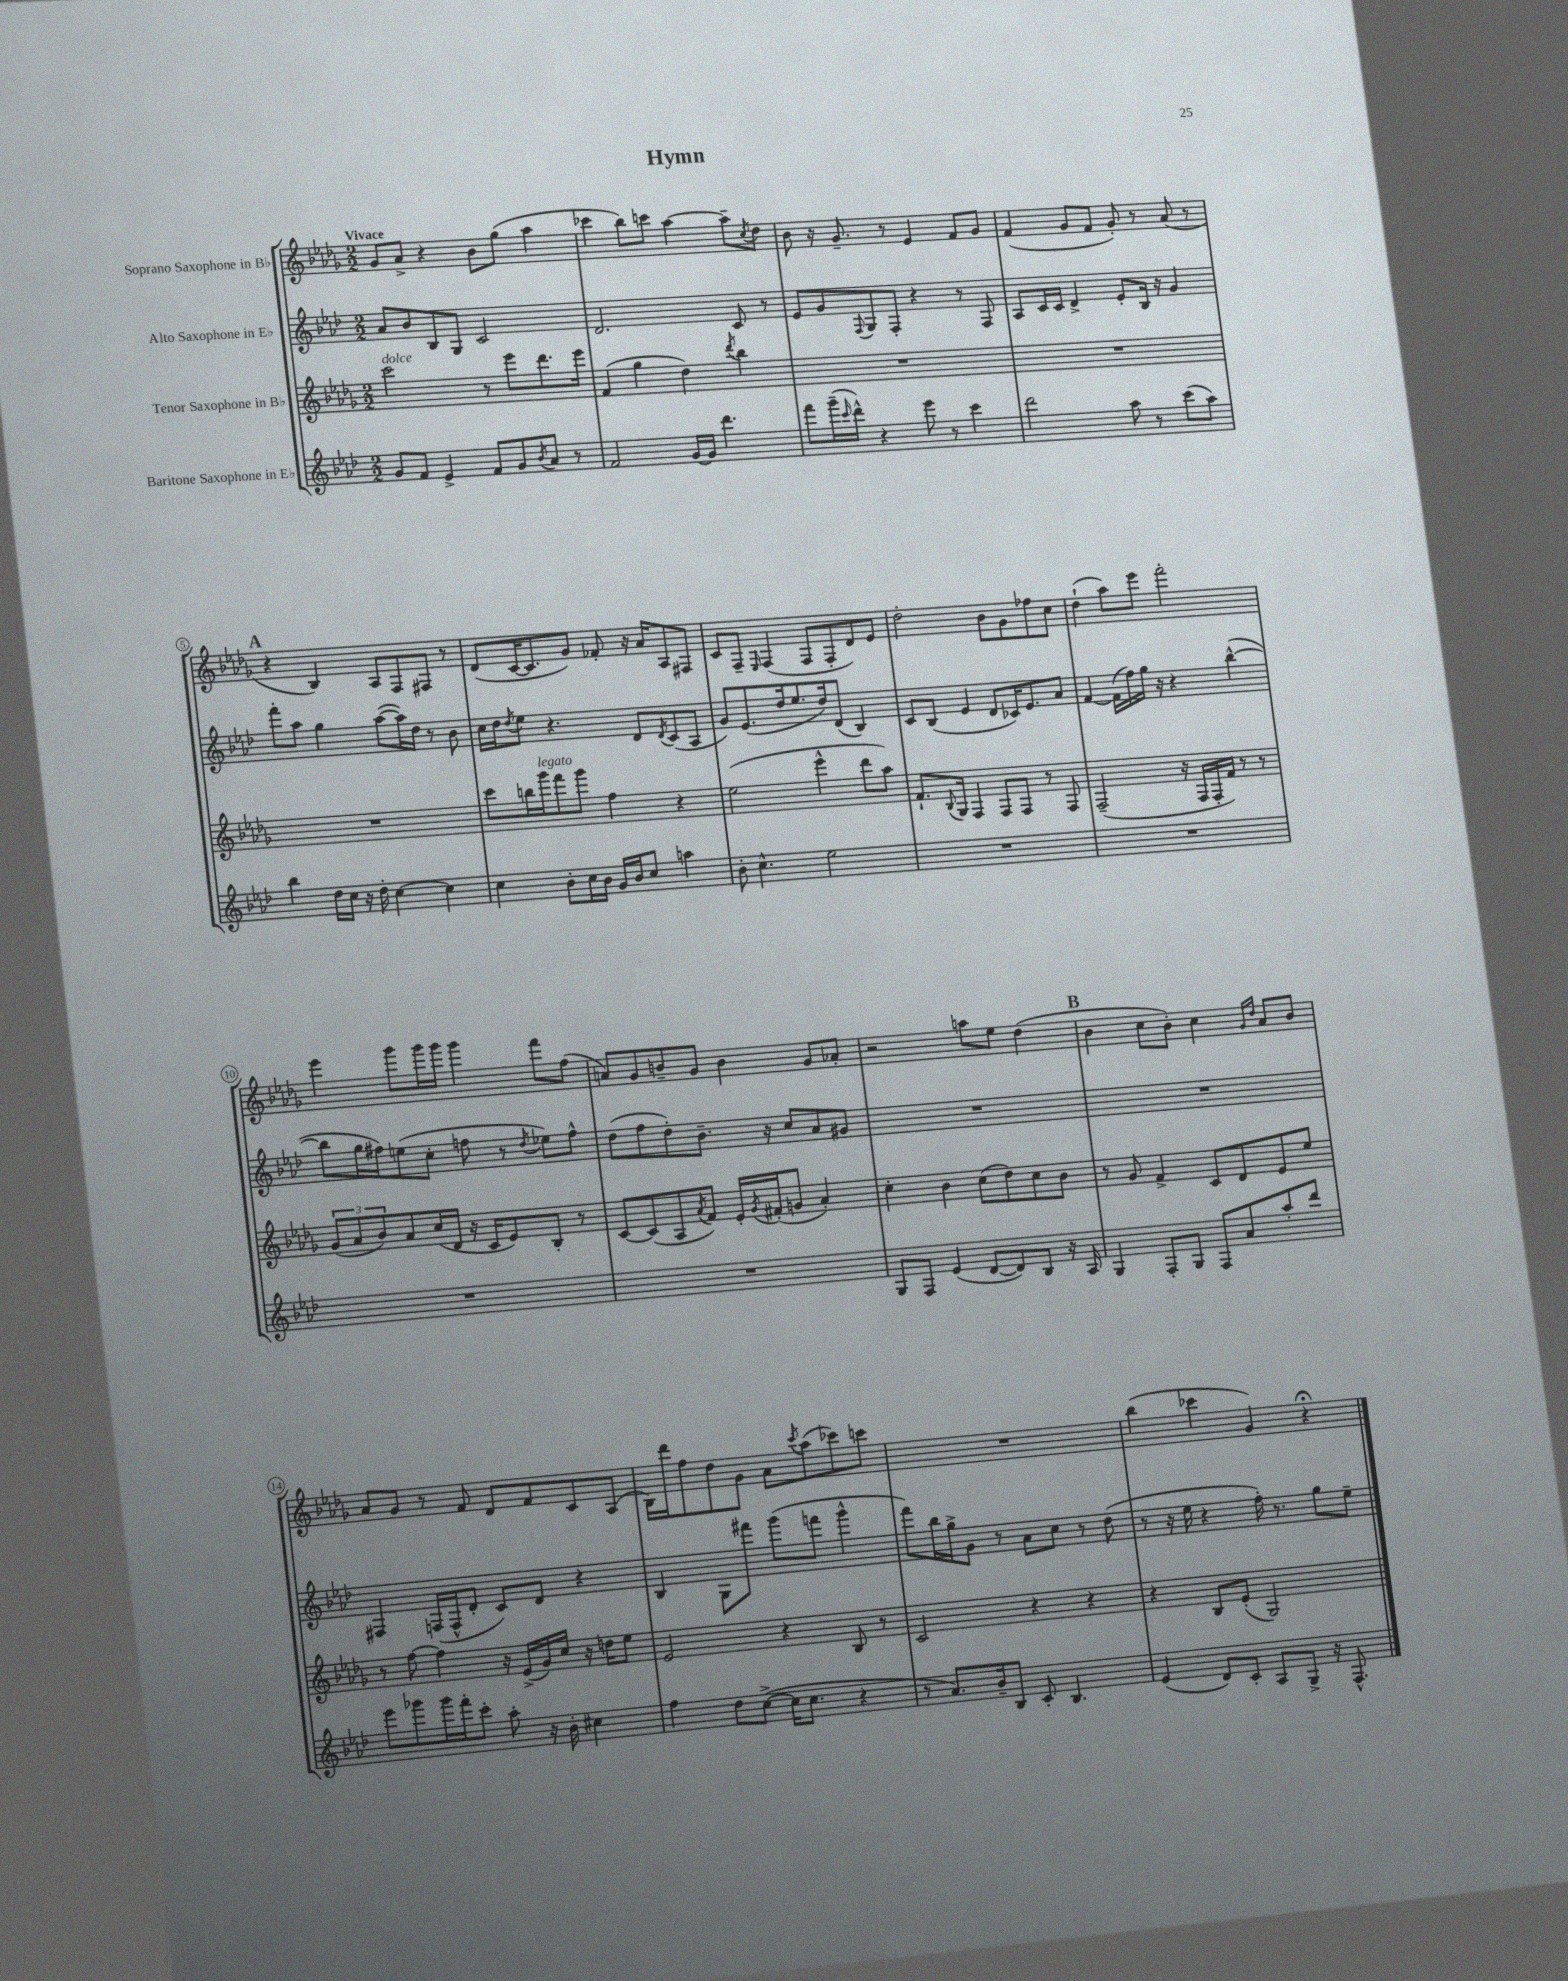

**kern	**kern	**kern	**kern
*part4	*part3	*part2	*part1
*staff4	*staff3	*staff2	*staff1
*I"Baritone Saxophone in E♭	*I"Tenor Saxophone in B♭	*I"Alto Saxophone in E♭	*I"Soprano Saxophone in B♭
*clefG2	*clefG2	*clefG2	*clefG2
*k[b-e-a-d-]	*k[b-e-a-d-g-]	*k[b-e-a-d-]	*k[b-e-a-d-g-]
*M2/2	*M2/2	*M2/2	*M2/2
=1	=1	=1	=1
!	!	!	!LO:TX:a:B:t=Vivace
!	!LO:TX:a:i:t=dolce	!	!
8g/L	2ccc\	8a-/L	8g-/L
8f/J	.	8b-/	8a-^/J
4e-^/	.	8B-/	4r
.	.	8G/J	.
8f/L	8r	2c/	8b-\L
8g/	8eee-\L	.	(8gg-\J
8qb-/	.	.	.
8a-/J	8.ddd-\	.	4aa-\
8r	.	.	.
.	16eee-\Jk	.	.
=2	=2	=2	=2
2f/	(4f/	2.d-/	4ccc-X\
.	4gg-\	.	8bb-\L)
.	.	.	8cccn\J
[16g/LL	4dd-\)	.	[4aa-\
16g/JJ]	.	.	.
4.ddd-\	.	.	.
.	8qddd-/	.	.
.	4bb-\	8c/	8aa-~\L]
.	.	.	8qcc/
.	.	8r	8dd-\J
=3	=3	=3	=3
8fff\L	1r	8e-/L	8b-\
(16ggg~\L	.	8g/	16r
16qqccc/	.	.	.
16ddd-^^\JJ)	.	.	8.g-~/
.	.	8qqF/	.
4r	.	8G/	.
.	.	8F'/J	8r
8eee-\	.	4r	4e-/
8r	.	.	.
4ccc\	.	8r	8f/L
.	.	8F/	8g-/J
=4	=4	=4	=4
2ddd-\	1r	8A-/L	(4f/
.	.	16c/L	.
.	.	16c/JJ	.
.	.	4d-^/	8g-/L
.	.	.	8f/J
8aa-\	.	8e-'/L	8g-'/)
8r	.	16B-/Jk	8r
.	.	16r	.
(8ccc\L	.	4g/	(8a-/
8aa-\J)	.	.	8r
!!LO:LB:g=z
!!LO:REH:place=s1:t=A
=5	=5	=5	=5
4bb-\	1r	8fff'\L	4r
.	.	8aa-\J	.
16dd-\LL	.	4gg\	4B-/)
16cc\JJ	.	.	.
16r	.	.	.
16dd-'\	.	.	.
[4cc\	.	([8aa-\L	8A-/L
.	.	16aa-\L])	8F/
.	.	16dd-\JJ	.
4cc\]	.	8r	8F#X/J
.	.	8b-\	8r
=6	=6	=6	=6
4cc\	8ccc\L	16cc\LL	(8d-/L
.	.	16dd-\J	.
.	.	8qdd-/	.
.	16bbn\L	8ee-\J	[16c/K
!	!LO:TX:a:i:t=legato	!	!
.	16ggg-\J	.	8.c/]
8b-'\L	8fff\	4.r	.
16cc\L	8ggg-\J	.	8g-/J)
16b-\JJ	.	.	.
16g/LL	4ff\	.	8f-X'/
16b-/J	.	.	.
8cc/J	.	8d-/L	16r
.	.	.	16a-/KL
.	.	8qd-/	.
4aan\	4r	(8c/	8A-/
.	.	8A-/J	8F#X/J
=7	=7	=7	=7
8b-'\	(2ee-\	8g/L)	8c/L
4.cc^^\	.	(8.e-/	8F~/J
.	.	.	16qqE-/
.	.	.	(4F/
.	.	16dd-/k	.
.	.	8.ee-/	.
2ee-\	4eee-^^\	.	8F/L
.	.	16dd-/k)	.
.	.	(8d-/J	8F'/
.	8ddd-\L	4B-/)	8d-/)
.	8aa-\J)	.	8e-/J
=8	=8	=8	=8
1r	8.f`/L	8c/L	2dd-'\
.	.	(8B-/J	.
.	8qqB-/	.	.
.	16G-/Jk	.	.
.	4F/	4e-/	.
.	8F/L	8d-/L	8b-\L
.	8F/J	16c-X/K)	8g-\
.	.	8.e-/	.
.	8r	.	8ff-X\
.	8F/	8a-/J	8cc\J
=9	=9	=9	=9
1r	(2F~/	[4f/	(4dd-`\
.	.	(16f\LL]	8aa-\L)
.	.	16ff\)	.
.	.	16gg\JJ	8eee-\J
.	.	16r	.
.	16r	4r	2fff'\
.	16F/LL	.	.
.	16F'/	.	.
.	16f/JJ)	.	.
.	8r	([4bb-^^\	.
.	8r	.	.
!!LO:LB:g=z
=10	=10	=10	=10
1r	(12g-/L	8bb-\L]	4eee-\
.	12a-/	.	.
.	.	16gg\L	.
.	12b-/)	.	.
.	.	16ff#X\J)	.
.	8a-/	(8een\	8ggg-\L
.	(16cc/L	8cc'\J	16ggg-\L
.	16d-/JJ	.	16ggg-\JJ
.	16r	8ffn\	4ggg-\
.	16c/KL	.	.
.	8e-/)	8r	.
.	.	8qdd-/	.
.	8B-'/J	8ee-X\L)	8fff\L
.	8r	8ff^^\J	(8ff\J
=11	=11	=11	=11
1r	[8c/L	(8dd-\L	8an/L)
.	(8c/]	8ff\	8g-/
.	8A-/	8dd-'\)	8bn~/
.	8qa-/	.	.
.	8f/J)	8.b-~\J	8g-/J
.	16e-'/LL	.	4b\
.	8qg-/	.	.
.	(16f#X'/J	16r	.
.	8gn/J	8cc/L	.
.	4a-'/)	8a-/	8g-/L
.	.	8g#X/J	8a-X'/J
=12	=12	=12	=12
8G/L	4cc'\	1r	2r
8F/J	.	.	.
(4e-/	4b-\	.	.
[8d-/L	(8cc\L	.	8aan\L
8d-/])	8dd-\)	.	8ee-\J
8B-/J	8cc\	.	(4dd-\
16r	8b-\J	.	.
16A-/	.	.	.
!!LO:REH:place=s1:t=B
=13	=13	=13	=13
4G/	8r	1r	4b-\
.	8g-/	.	.
8F'/L	4f^/	.	8cc\L
8G/J	.	.	8b-'\J)
8F/L	8c/L	.	4cc\
8a-/	8d-/	.	.
.	.	.	16qqg-/LL
.	.	.	16qqdd-/JJ
8aa-'/	8e-/	.	8a-/L
8ddd-/J	8ee-/J	.	8b-/J
!!LO:LB:g=z
=14	=14	=14	=14
8eee-\L	8r	4F#X/	8a-/L
8ggg-X\	[8ff\	.	8g-/J
16ggg-\L	4ff\]	(16Fn/LL	8r
16fff'\J	.	16F^^/J	.
8ccc'\J	.	8d-'/J	8f/
8aa-'\	16r	8c/L)	8d-/L
.	(16e-^/LL	.	.
16r	16g-/)	8d-/J	8f/
16b-'\	16cc/JJ	.	.
4cc#X\	16r	4r	8c/
.	16ddn\KL	.	.
.	8ee-\J	.	(8A-/J
=15	=15	=15	=15
4ff\	2e-/	4B-/	16B-\LL)
.	.	.	16ddd-\J
.	.	.	8ff\
8dd-\L	.	8G\L	8dd-\
([8cc^\J	.	8fff#X\J	8g-\J
16cc\KL]	4r	(8ggg\L	8a-\L
8.cc\J	.	.	.
.	.	.	8qccc/
.	.	8fffn\J	(8aa-\
4r	8B-/	4ggg^^\	8ccc-X\)
.	8r	.	8cccn\J
=16	=16	=16	=16
8r	2c/	8fff\L)	1r
8.a-/L)	.	16bb-\L	.
.	.	16gg^\J	.
.	.	8g\J	.
16b-~/k	.	.	.
8B-/J	.	8r	.
8c'/	4r	8a-\L	.
4.B-/	.	8cc\J	.
.	4r	8r	.
.	.	(8dd-\	.
=17	=17	=17	=17
(4e-/	4r	8r	(4bb-\
.	.	16r	.
.	.	16ee-\	.
8d-/L)	8B-/L	4r	4ccc-X\
8c'/J	(8e-'/J	.	.
8A-/L	2G-/)	16ff'\)	4g-/)
.	.	8.r	.
8G^/J	.	.	.
16r	.	8gg\L	4r;<
8.F^^/	.	.	.
.	.	8ee-~\J	.
==	==	==	==
*-	*-	*-	*-
